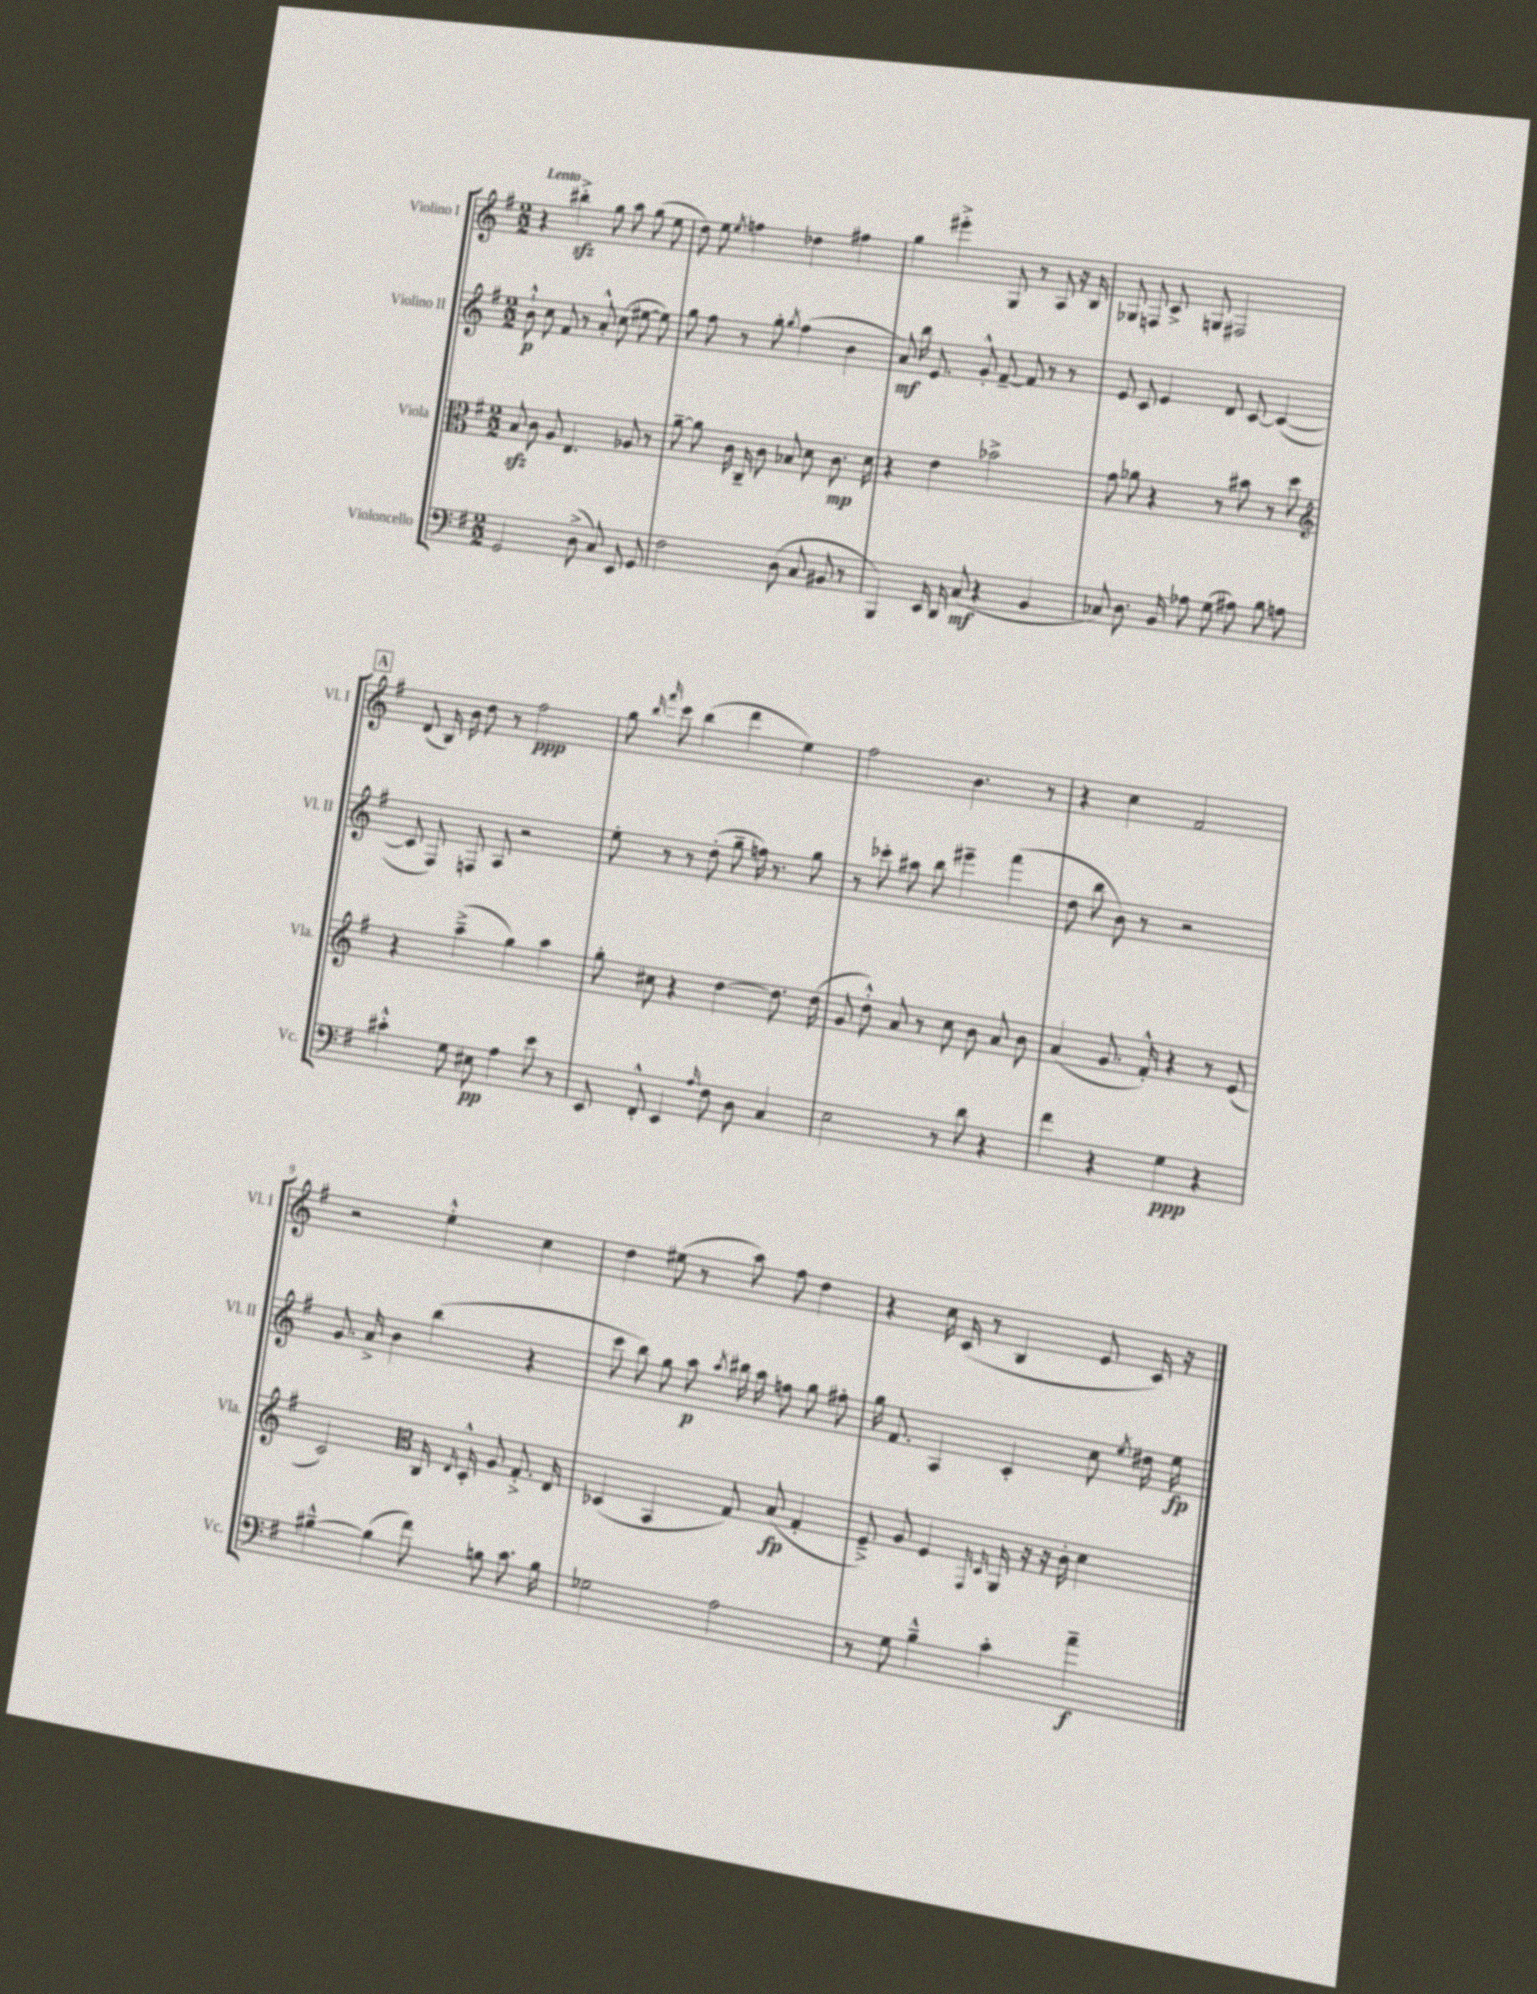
<<
\new StaffGroup <<
\new Staff = "s0" \with { instrumentName = "Violino I" shortInstrumentName = "Vl. I" } {
    \clef treble \key g \major \numericTimeSignature \time 2/2 \tempo "Lento"
    \autoBeamOff r4 bis''4-.->\sfz g''8 a''8 g''8( e''8 |
    d''8) e''8 \acciaccatura { e''8 } f''4 des''4 fis''4 |
    g''4 eis'''4-.-> g8 r8 a8 r16 b16 |
    ges8 f8 c'8-> g8 fis2 |
    \mark \markup { \box "A" } d'8( b16) b'16 d''8 r8 fis''2\ppp |
    g''8 \grace { b''16 fis'''16 } c'''8 b''4( d'''4 e''4) |
    fis''2 b'4. r8 |
    r4 c''4 fis'2 |
    r2 e''4-.-^ c''4 |
    d''4 eis''8( r8 a''8) fis''8 d''4 |
    r4 c''16 c'16( r8 b4 e'8 c'16) r16 \bar "|." |
}
\new Staff = "s1" \with { instrumentName = "Violino II" shortInstrumentName = "Vl. II" } {
    \clef treble \key g \major \numericTimeSignature \time 2/2
    \autoBeamOff b'8-!-^\p c''8 fis'8 r8 a'8-.-^ c''8( eis''8~ eis''8) |
    g''8 fis''8 r8 g''8-. \acciaccatura { g''8 } fis''4( b'4 |
    a'8\mf) b''16 e'8. g'8-.-^ fis'8~-- fis'8 r8 r8 |
    e'8 c'8 e'4 d'8 c'8~ c'4~( |
    \mark \markup { \box "A" } c'8 fis8) f8 a8 r2 |
    e''8-. r8 r8 d''8-.( g''8-- f''16) r8. g''8 |
    r8 ces'''8-. ais''8 b''8 eis'''4-- fis'''4( |
    d''8 b''8 b'8) r8 r2 |
    g'8. a'16-> b'4 b''4( r4 |
    c'''8 b''8) g''8 a''8\p \acciaccatura { a''8 } bis''16 a''16 f''8 g''8 fis''8-. |
    g''16 fis'8. a4 c'4-. c''8 \acciaccatura { e''8 } dis''16 e''16\fp \bar "|." |
}
\new Staff = "s2" \with { instrumentName = "Viola" shortInstrumentName = "Vla." } {
    \clef alto \key g \major \numericTimeSignature \time 2/2
    \autoBeamOff b8\sfz c'8 a8 e4. aes8 r8 |
    a'8~-- a'8 c'16 c16-- c'8 bes8 d'8 c'8.\mp d'16 |
    r4 e'4 bes'2-> |
    g'8 aes'8 r4 r8 bis'8 r8 d''8 |
    \mark \markup { \box "A" } \clef treble r4 a''4--->( g''4) a''4 |
    g''8-. cis''8 r4 d''4~ d''8. d''16( |
    g'8 d''8-.-^) a'8 r8 c''8 b'8 a'8 b'8 |
    a'4( g'8. fis'16-.-^) r4 r8 e'8( |
    c'2) \clef alto c16 \grace { e16 } d16-.-^ a8 g8.-.-> e16 |
    des4( b,4 g8) b8\fp( g4-. |
    fis8--->) a8 fis4 \grace { g,16 d16 } a,16 r16 r16 c'16-. d'4 \bar "|." |
}
\new Staff = "s3" \with { instrumentName = "Violoncello" shortInstrumentName = "Vc." } {
    \clef bass \key g \major \numericTimeSignature \time 2/2
    \autoBeamOff g,2 d8->( c8) e,8 g,8 |
    fis2 d8( c8 bis,8 r8 |
    b,,4) e,16 d,16 c8\mf( r4 b,4 |
    ces8) d8. b,16 aes8 g8( ais8) b8 a8 |
    \mark \markup { \box "A" } cis'4-.-^ g8 eis8\pp a4 e'8 r8 |
    e,8 fis,8-.-^ e,4 \grace { a16 } fis8 d8 c4 |
    e2 r8 d'8 r4 |
    fis'4 r4 g4\ppp r4 |
    bis4~---^ bis4( fis'8) b8 c'8. b16 |
    ges2 a2 |
    r8 g8 b4---^ c'4-. a'4--\f \bar "|." |
}
>>
>>
